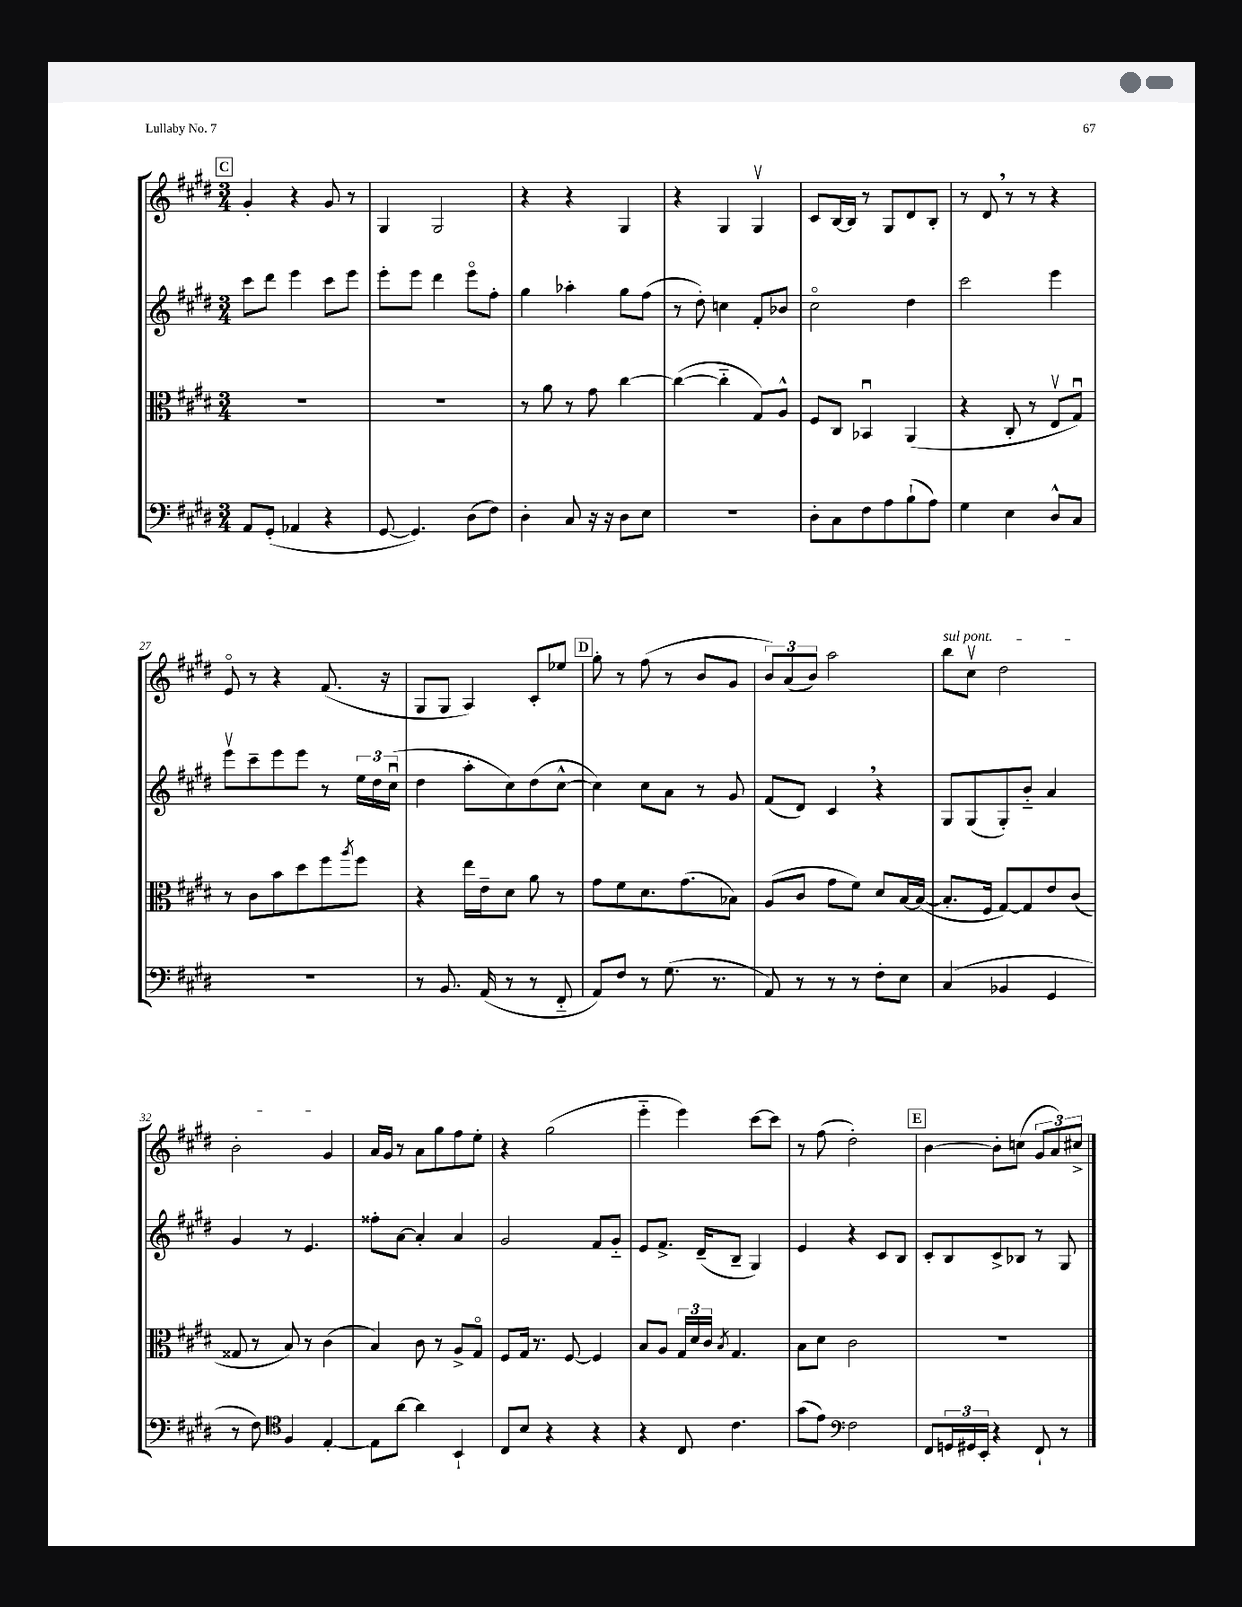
<<
\new StaffGroup <<
\new Staff = "s0" {
    \clef treble \key e \major \numericTimeSignature \time 3/4
    \mark \markup { \box "C" } gis'4-. r4 gis'8 r8 |
    gis4 gis2 |
    r4 r4 gis4 |
    r4 gis4 gis4\upbow |
    cis'8 b16~ b16 r8 gis8 dis'8 b8-. |
    r8 dis'8 \breathe r8 r8 r4 |
    e'8\flageolet r8 r4 fis'8.( r16 |
    gis8 gis8 a4) cis'8-. ees''8 |
    \mark \markup { \box "D" } gis''8-. r8 fis''8( r8 b'8 gis'8 |
    \tuplet 3/2 { b'8) a'8( b'8) } a''2 |
    \once \override TextSpanner.bound-details.left.text = \markup { \italic "sul pont." } b''8\startTextSpan cis''8\upbow dis''2 |
    b'2-. gis'4\stopTextSpan |
    a'16 gis'16 r8 a'8 gis''8 fis''8 e''8-. |
    r4 gis''2( |
    e'''4-_ e'''4) cis'''8~ cis'''8 |
    r8 fis''8( dis''2-.) |
    \mark \markup { \box "E" } b'4~ b'8-. c''8( \tuplet 3/2 { gis'8 a'8) cis''8-> } \bar "|." |
}
\new Staff = "s1" {
    \clef treble \key e \major \numericTimeSignature \time 3/4
    \mark \markup { \box "C" } cis'''8 dis'''8 e'''4 cis'''8 e'''8 |
    e'''8-. e'''8 dis'''4 e'''8\flageolet fis''8-. |
    gis''4 aes''4-. gis''8 fis''8( |
    r8 dis''8-.) c''4 fis'8-. bes'8 |
    cis''2\flageolet dis''4 |
    cis'''2 e'''4 |
    e'''8\upbow cis'''8-- e'''8 e'''8 r8 \tuplet 3/2 { e''16 dis''16 cis''16\downbow( } |
    dis''4 a''8-. cis''8) dis''8( cis''8~-^ |
    \mark \markup { \box "D" } cis''4) cis''8 a'8 r8 gis'8 |
    fis'8( dis'8) cis'4 \breathe r4 |
    gis8 gis8( gis8-.) b'8-_ a'4 |
    gis'4 r8 e'4. |
    fisis''8-. a'8~ a'4-. a'4 |
    gis'2 fis'8 gis'8-_ |
    e'8 fis'8.-> dis'16--( b8-- gis4) |
    e'4 r4 cis'8 b8 |
    \mark \markup { \box "E" } cis'8-. b8 cis'8-> bes8 r8 gis8 \bar "|." |
}
\new Staff = "s2" {
    \clef alto \key e \major \numericTimeSignature \time 3/4
    \mark \markup { \box "C" } R2. |
    R2. |
    r8 a'8 r8 gis'8 cis''4~ |
    cis''4~( cis''4-_ gis8) a8-^ |
    fis8 cis8 bes,4\downbow a,4( |
    r4 cis8-. r8 e8\upbow gis8\downbow) |
    r8 cis'8 b'8 dis''8 fis''8 \acciaccatura { a''8 } fis''8 |
    r4 e''16 e'16-- dis'8 a'8 r8 |
    \mark \markup { \box "D" } gis'8 fis'8 dis'8. gis'8.( bes8) |
    a8( cis'8 gis'8 fis'8) dis'8 b16~ b16~( |
    b8.-. fis16 gis8~) gis8 e'8 cis'8( |
    gisis8 r8 b8) r8 cis'4( |
    b4) cis'8 r8 a8-> gis8\flageolet |
    fis8 gis16 r8. fis8~ fis4 |
    b8 a8 \tuplet 3/2 { gis16 dis'16 cis'16 } \acciaccatura { b8 } gis4. |
    b8 dis'8 cis'2 |
    \mark \markup { \box "E" } R2. \bar "|." |
}
\new Staff = "s3" {
    \clef bass \key e \major \numericTimeSignature \time 3/4
    \mark \markup { \box "C" } a,8 gis,8-.( aes,4 r4 |
    gis,8~ gis,4.) dis8( fis8) |
    dis4-. cis8 r16 r16 dis8 e8 |
    R2. |
    dis8-. cis8 fis8 a8 b8-!( a8) |
    gis4 e4 dis8-^ cis8 |
    R2. |
    r8 b,8. a,16( r8 r8 fis,8-_ |
    \mark \markup { \box "D" } a,8) fis8 r8 gis8.( r8. |
    a,8) r8 r8 r8 fis8-. e8 |
    cis4( bes,4 gis,4 |
    r8 fis8) \clef tenor fis4 e4~-. |
    e8 a'8~ a'4 b,4-! |
    cis8 b8 r4 r4 |
    r4 cis8 cis'4. |
    gis'8( e'8) \clef bass fis2 |
    \mark \markup { \box "E" } fis,8 \tuplet 3/2 { g,16 gis,16 e,16-. } r4 fis,8-! r8 \bar "|." |
}
>>
>>
\layout { \context { \Score currentBarNumber = #21 } }
